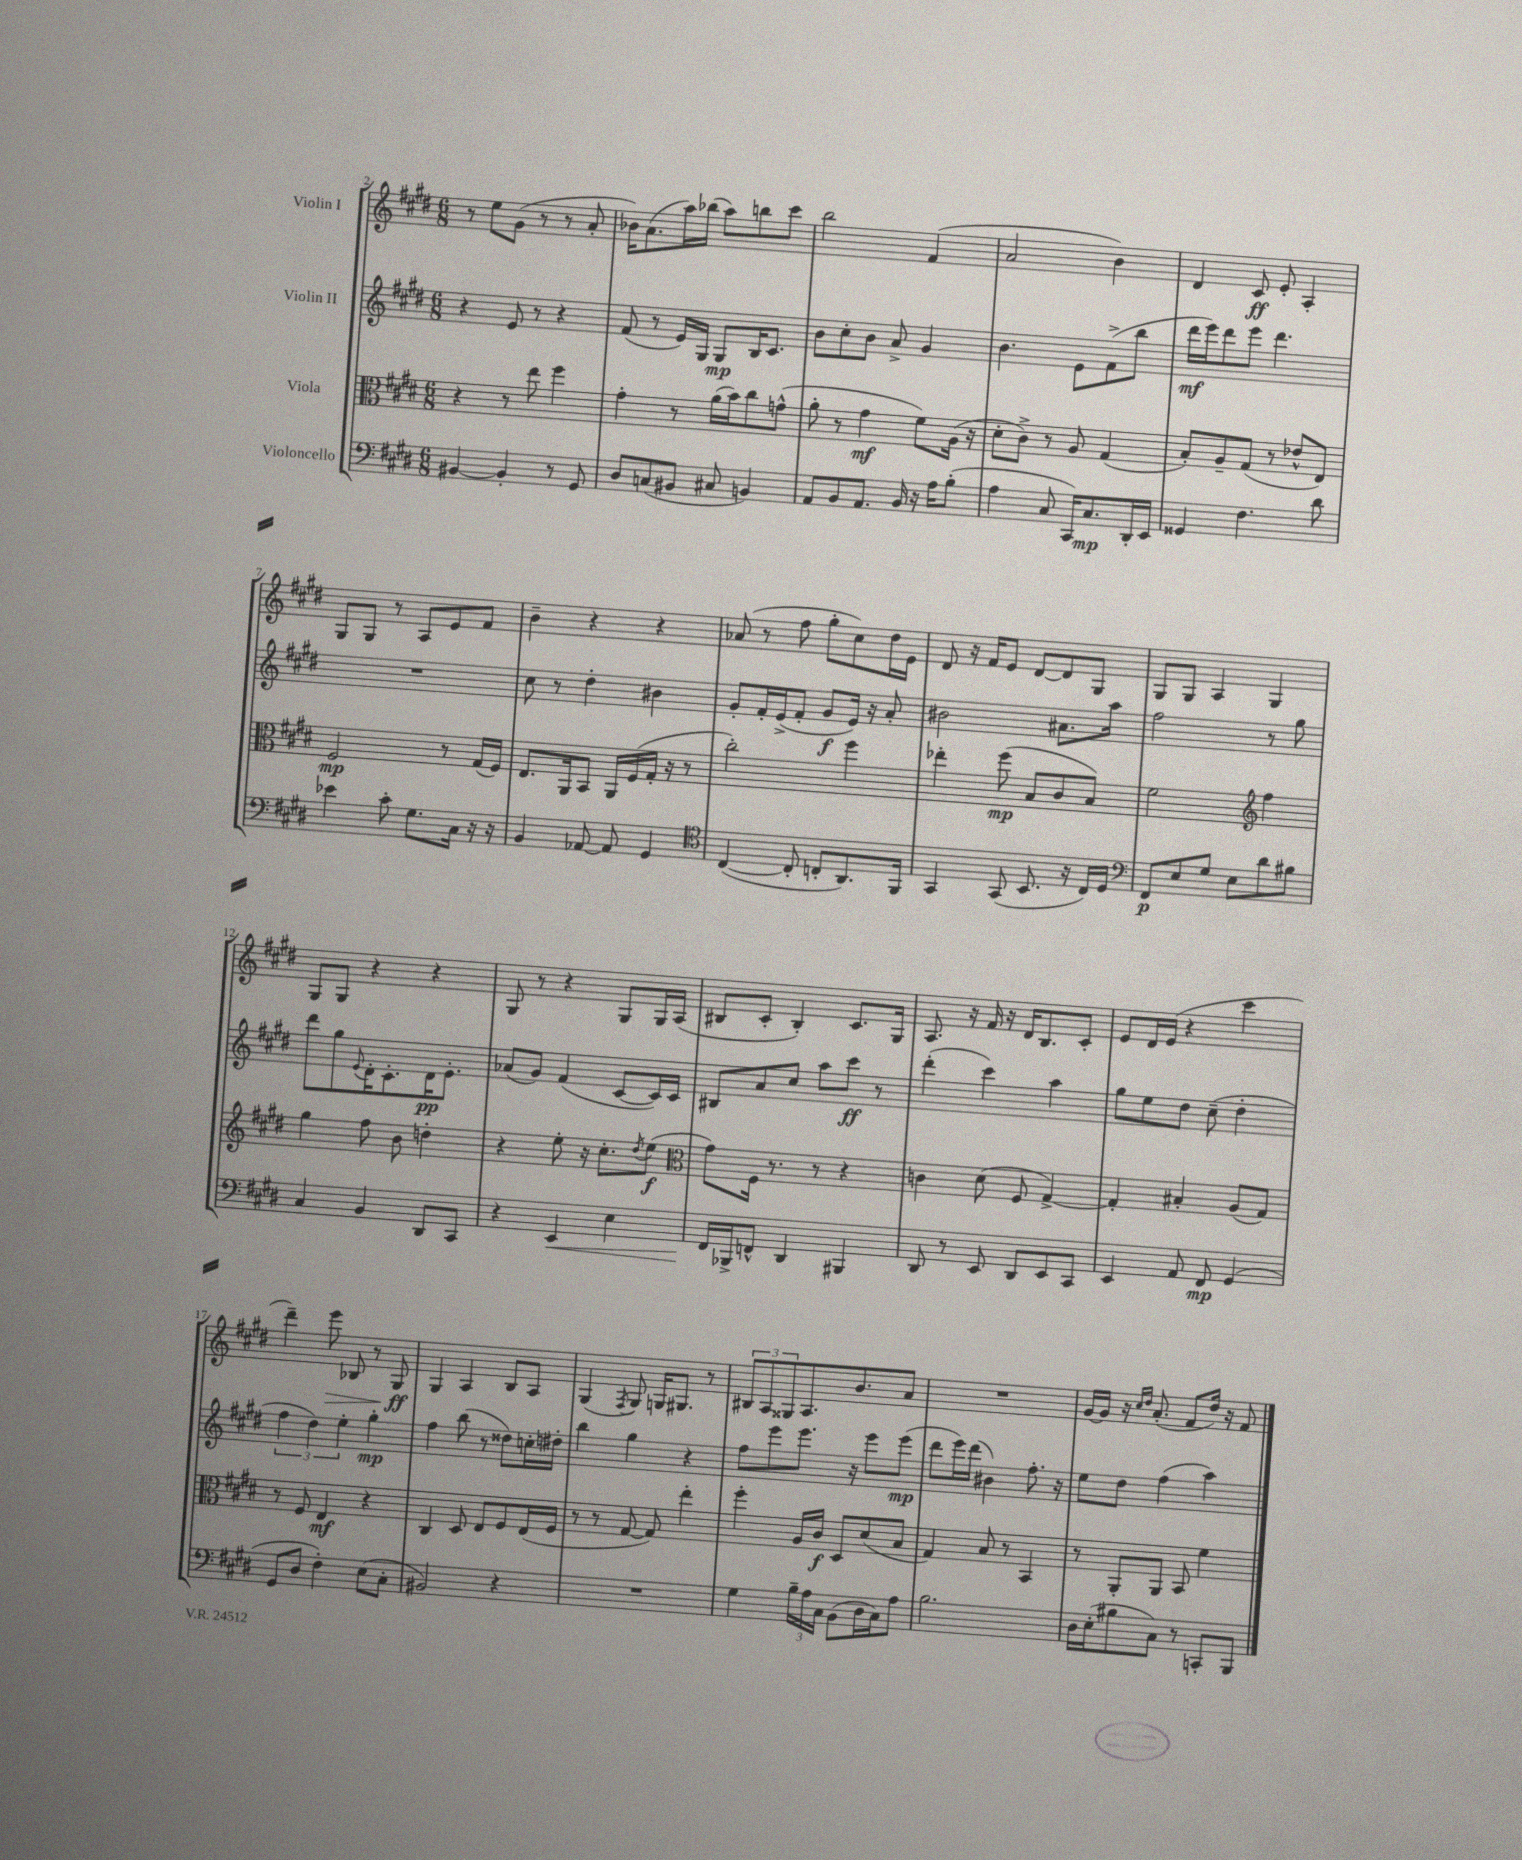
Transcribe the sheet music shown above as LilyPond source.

<<
\new StaffGroup <<
\new Staff = "s0" \with { instrumentName = "Violin I" } {
    \clef treble \key e \major \numericTimeSignature \time 6/8
    r8 e''8 gis'8( r8 r8 a'8-. |
    bes'16) a'8.( a''16) bes''16( a''8) b''8 cis'''8 |
    b''2 fis'4( |
    a'2 b'4) |
    dis'4 cis'8\ff e'8-. a4-. |
    gis8 gis8 r8 a8 e'8 fis'8 |
    b'4-- r4 r4 |
    aes'8( r8 fis''8 gis''8-. cis''8) dis''16 e'16 |
    dis'8 r16 fis'16 e'8 dis'8~ dis'8 gis8 |
    gis8 gis8 a4 gis4 |
    gis8 gis8 r4 r4 |
    gis8 r8 r4 gis8 gis16 a16( |
    bis8 cis'8-. bis4-.) cis'8. gis16 |
    a8. r16 fis'16 r16 dis'16 b8. cis'8-. |
    e'8 dis'16 e'16( r4 cis'''4 |
    dis'''4--) e'''8\> bes8 r8 gis8\ff\! |
    gis4 a4 b8 a8 |
    gis4( \acciaccatura { fis8 } gis8) g16 gis8. r8 |
    \tuplet 3/2 { bis8 a8 gisis8 } a8. b'8. a'8 |
    R2. |
    gis'16~ gis'16 r16 \grace { cis''16 dis''16 } a'8.-.( fis'8 dis''16) r16 fis'8 \bar "|." |
}
\new Staff = "s1" \with { instrumentName = "Violin II" } {
    \clef treble \key e \major \numericTimeSignature \time 6/8
    r4 e'8 r8 r4 |
    fis'8( r8 e'16) gis16 gis8\mp b16 cis'8. |
    b'8 cis''8-. b'8 a'8-> gis'4 |
    b'4. e'8 fis'8->( b''8 |
    dis'''16\mf e'''16) dis'''8 e'''8 dis'''4. |
    R2. |
    cis''8 r8 dis''4-. bis'4 |
    gis'8-. fis'16-. e'16->( fis'8-. gis'8\f e'16) r16 a'8-. |
    bis'2 ais'8. a''16 |
    fis''2 r8 gis''8 |
    dis'''8 gis''8 \appoggiatura { e'8 } dis'16-. cis'8.-. dis'16\pp e'8.-. |
    aes'8( gis'8) fis'4( cis'8~ cis'16) cis'16 |
    bis8 a'8 cis''8 a''8 cis'''8\ff r8 |
    dis'''4-.( cis'''4) a''4 |
    gis''8 e''8 dis''8 cis''8--( dis''4-. |
    \tuplet 3/2 { fis''4 dis''4) e''4-. } gis''4-.\mp |
    fis''4 b''8( r8 disis''8) c''16-. dis''16-. |
    b''4 gis''4 r4 |
    fis''8 e'''8 e'''8. r16 e'''8 e'''8\mp( |
    dis'''8 e'''16) dis'''16( bis'4) fis''8.-. r16 |
    e''8 dis''8 fis''4( a''4) \bar "|." |
}
\new Staff = "s2" \with { instrumentName = "Viola" } {
    \clef alto \key e \major \numericTimeSignature \time 6/8
    r4 r8 e''8 fis''4 |
    gis'4-. r8 a'16( b'16) cis''8 g'8-^( |
    a'8-. r8 gis'4\mf fis'8) a16( r16 |
    dis'8-. cis'8->) r8 a8 gis4( |
    b8-.) a8-- gis8( r8 ees'8-^ e8) |
    fis2\mp r8 gis16( fis16) |
    e8. a,16 b,8 a,16 fis16( gis16-. r16 r8 |
    cis''2-.) fis''4 |
    ees''4-. fis''8\mp( b8 cis'8 b8) |
    fis'2 \clef treble fis''4 |
    gis''4 fis''8 b'8 d''4-. |
    r4 e''8-. r16 cis''8.-. \acciaccatura { dis''8 } e''8\f( |
    \clef alto gis'8) fis16 r8. r8 r4 |
    c'4 dis'8( fis8 gis4~->) |
    gis4-. bis4-. a8( gis8) |
    r8 fis8 e4\mf r4 |
    cis4 dis8 e8 fis8 e16( fis16 |
    r8 r8 gis8~ gis8) e''4-. |
    fis''4-. a16 cis'16\f dis8 dis'8( b8 |
    gis4) b8 r8 b,4 |
    r8 a,8-. a,8 b,8 fis'4 \bar "|." |
}
\new Staff = "s3" \with { instrumentName = "Violoncello" } {
    \clef bass \key e \major \numericTimeSignature \time 6/8
    bis,4~ bis,4-. r8 gis,8 |
    dis8 c8( bis,8 cis8 b,4) |
    a,8 b,8 a,8. b,16 r16 a16 b8-.( |
    a4 cis8 cis,16) cis8.\mp dis,16-. e,16 |
    gisis,4 fis4. dis'8 |
    ees'4 cis'8-. gis8. cis16 r16 r16 |
    b,4 aes,8~ aes,8 gis,4 |
    \clef tenor cis4~( cis8-. c8-. a,8.) fis,16 |
    gis,4 gis,8( b,8. r16 cis16) dis16 |
    \clef bass fis,8\p e8 gis8 e8 dis'8 bis8 |
    cis4 b,4 dis,8 cis,8 |
    r4 e,4\< e4 |
    fis,16\! bes,,16-> f,8-^ dis,4 bis,,4 |
    dis,8 r8 e,8 dis,8 e,8 cis,8 |
    e,4 a,8 fis,8\mp gis,4( |
    gis,8 dis8 fis4-.) e8( cis8-. |
    bis,2) r4 |
    R2. |
    gis4 \tuplet 3/2 { b16-- a16 cis16 } b,8( dis16 cis16) a8 |
    b2. |
    dis16 e16-.( bis8 cis8) r8 c,8-. b,,8 \bar "|." |
}
>>
>>
\layout { \context { \Score currentBarNumber = #2 } }
